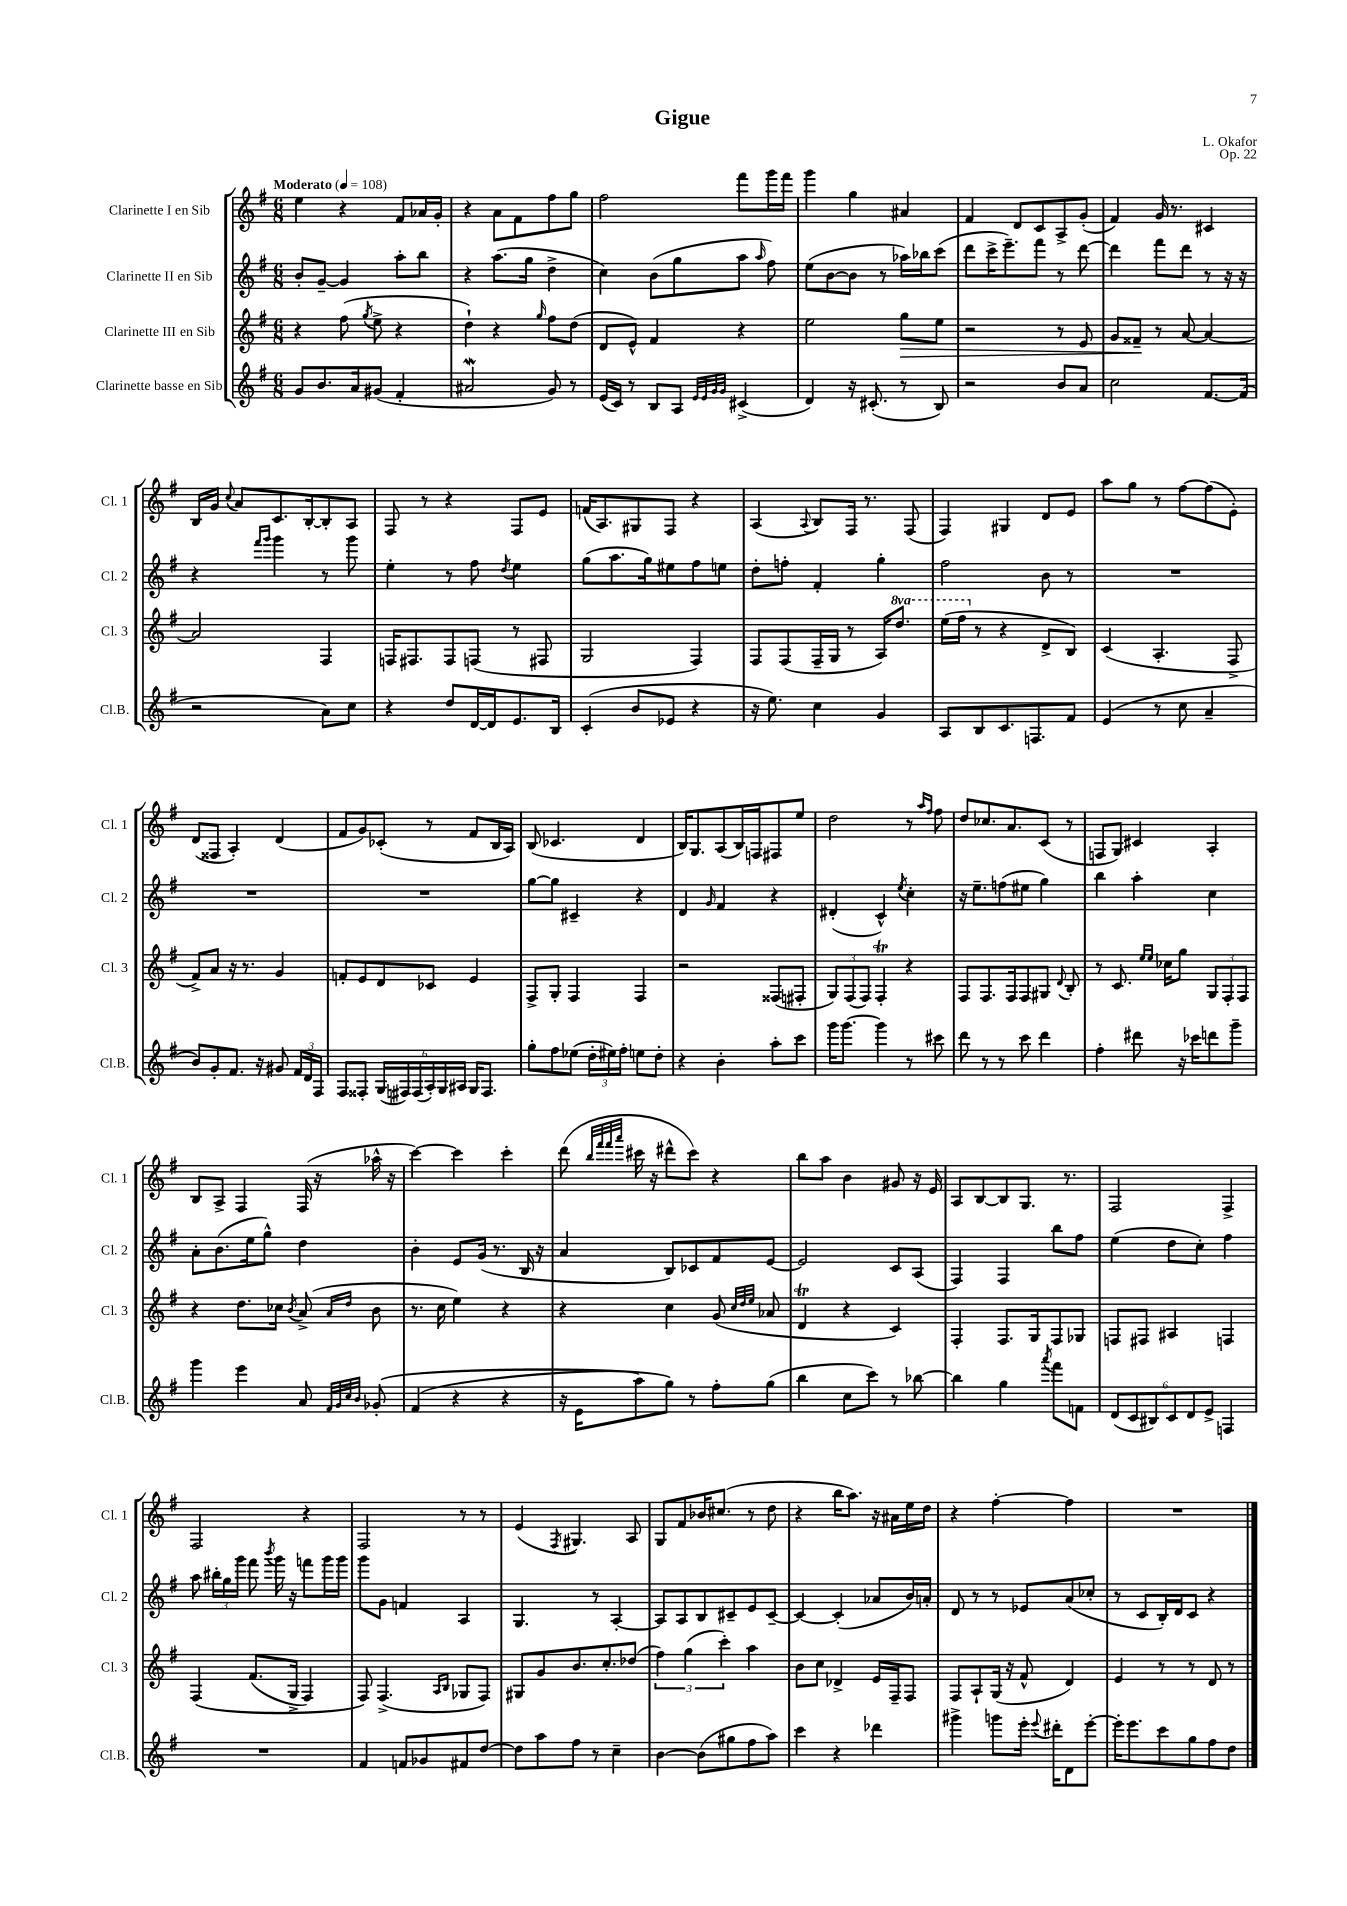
\header { title = "Gigue" composer = "L. Okafor" opus = "Op. 22" }
<<
\new StaffGroup <<
\new Staff = "s0" \with { instrumentName = "Clarinette I en Sib" shortInstrumentName = "Cl. 1" } {
    \clef treble \key g \major \numericTimeSignature \time 6/8 \tempo "Moderato" 4 = 108
    \autoBeamOff e''4 r4 fis'8[ aes'16 g'16]-. |
    r4 a'8[ fis'8 fis''8 g''8] |
    fis''2 fis'''8[ g'''16 fis'''16] |
    g'''4 g''4 ais'4 |
    fis'4 d'8[ c'8 a8-> g'8]-.( |
    fis'4) g'16 r8. cis'4 |
    b16[ g'16] \appoggiatura { c''8 } a'8[ c'8. b16~-. b8-. a8] |
    fis8 r8 r4 fis8[ e'8] |
    f'16[( a8.) gis8 fis8] r4 |
    a4( \appoggiatura { a8 } b8[) fis16] r8. fis8( |
    fis4) gis4 d'8[ e'8] |
    a''8[ g''8] r8 fis''8[~ fis''8( e'8]-.) |
    d'8[( fisis8] a4-.) d'4( |
    fis'8[ g'8) ces'8]-.( r8 fis'8[ b16 a16]) |
    b8( ces'4. d'4 |
    b16[) g8. a8( b16) f16 fis8 e''8] |
    d''2 r8 \grace { a''16[ fis''16] } fis''8 |
    d''8[ ces''8. a'8. c'8]( r8 |
    f8[ g8]) cis'4 a4-. |
    b8[ a8]-> fis4 fis16( r16 aes''16-^ r16 |
    c'''4~) c'''4 c'''4-. |
    d'''8( \grace { b''32[ fis'''32 fis'''32 a'''32] } cis'''16 r16 dis'''8[-^ cis'''8]) r4 |
    b''8[ a''8] b'4 gis'8 r16 e'16 |
    a8[ b8~ b8 g8.] r8. |
    fis2 fis4-> |
    fis2 r4 |
    fis2 r8 r8 |
    e'4( \acciaccatura { fis8 } gis4.) a8 |
    g8[ fis'8 bes'16 cis''8.]( r8 d''8 |
    r4 b''16[ a''8.]) r16 ais'16[ e''16 d''16] |
    r4 fis''4~-. fis''4 |
    R2. \bar "|." |
}
\new Staff = "s1" \with { instrumentName = "Clarinette II en Sib" shortInstrumentName = "Cl. 2" } {
    \clef treble \key g \major \numericTimeSignature \time 6/8
    \autoBeamOff b'8[-. g'8]~-- g'4 a''8[-. b''8] |
    r4 a''8.[( g''16] d''4-> |
    c''4) b'8[( g''8 a''8] \grace { a''16 } fis''8) |
    e''8[( b'8~ b'8] r8 aes''16[) bes''16 c'''8]( |
    d'''8[ c'''16-> e'''8.--) fis'''8] r8 d'''8~ |
    d'''4 fis'''8[ d'''8] r8 r16 r16 |
    r4 \grace { fis'''16[ g'''16] } g'''4 r8 g'''8 |
    e''4-. r8 fis''8 \acciaccatura { d''8 } e''4 |
    g''8[( a''8. g''16) eis''8 fis''8 e''8] |
    d''8[-. f''8]-. fis'4-. g''4-. |
    fis''2 b'8 r8 |
    R2. |
    R2. |
    R2. |
    g''8[~ g''8] cis'4-- r4 |
    d'4 \grace { g'16 } fis'4 r4 |
    dis'4-.( c'4-^) \acciaccatura { e''8 } c''4-. |
    r16 e''8.[-- f''8( eis''8] g''4) |
    b''4 a''4-. c''4 |
    a'8[-. b'8.( e''16 g''8]-^) d''4 |
    b'4-. e'8[ g'16]( r8. b16 r16 |
    a'4 b8[) ces'8 fis'8 e'8]~ |
    e'2 c'8[ a8]( |
    fis4) fis4 b''8[ fis''8] |
    e''4( d''8[ c''8]-.) fis''4 |
    a''8 \tuplet 3/2 { bis''16[-. g''16 g'''16] } fis'''8 \acciaccatura { b'''8 } g'''16 r16 f'''8[ g'''16 g'''16] |
    g'''8[ g'8] f'4 a4 |
    g4. r8 a4~-. |
    a8[ a8 b8 cis'8-- e'8 cis'8]~-- |
    cis'4~ cis'4-.( aes'8[ b'16) a'16]-. |
    d'8 r8 r8 ees'8[ a'8( ces''8]-. |
    r8 c'8[ b16-.) d'16 c'8] r4 \bar "|." |
}
\new Staff = "s2" \with { instrumentName = "Clarinette III en Sib" shortInstrumentName = "Cl. 3" } {
    \clef treble \key g \major \numericTimeSignature \time 6/8 \set Staff.ottavationMarkups = #ottavation-simple-ordinals
    \autoBeamOff r4 fis''8( \acciaccatura { g''8 } e''8-> r4 |
    d''4-!) r4 \grace { g''16 } fis''8[ d''8]( |
    d'8[ e'8]-^) fis'4 r4 |
    e''2 g''8[\> e''8] |
    r2 r8 e'8 |
    g'8[ fisis'8]--\! r8 a'8~ a'4~ |
    a'2 fis4 |
    f16[ fis8. fis8 f8]( r8 fis8 |
    g2 fis4) |
    fis8[ fis8( fis16-- g16] r8 a16[) \ottava #1 d'''8.] |
    e'''16[( fis'''16] \ottava #0 r8 r4 d'8[-> b8]) |
    c'4( a4.-. fis8-> |
    fis'8[->) a'8] r16 r8. g'4 |
    f'8[-. e'8 d'8 ces'8] e'4 |
    fis8[-> g8]-. fis4 fis4 |
    r2 fisis8[( fis8]-. |
    \tuplet 3/2 { g8[) fis8( fis8]) } fis4-.\trill r4 |
    fis8[ fis8. fis16 fis8 gis8] \appoggiatura { d'8 } b8-. |
    r8 c'8. \grace { e''16[ e''16] } ces''16[ g''8] \tuplet 3/2 { g8[ fis8-. fis8] } |
    r4 d''8.[ ces''16] \acciaccatura { b'8 } a'8->( \grace { a'16[ d''16] } b'8 |
    r8. c''16 e''4) r4 |
    r4 c''4 g'8( \grace { c''32[ d''32 e''32] } aes'8 |
    d'4\trill r4 c'4) |
    fis4-. fis8.[ g16 fis8 ges8] |
    f8[ fis8] ais4 f4 |
    fis4\( fis'8.[( g16]-> fis4) |
    fis8\) fis4.->( \grace { a16[ b16] } ges8[ fis8]) |
    gis8[ g'8 b'8. c''8.-. des''8]( |
    \tuplet 3/2 { fis''4) g''4( c'''4-.) } a''4 |
    b'8[ c''8] des'4-> e'16[ fis16-- fis8] |
    fis8[ a8-! g16]( r16 fis'8-^ d'4) |
    e'4 r8 r8 d'8 r8 \bar "|." |
}
\new Staff = "s3" \with { instrumentName = "Clarinette basse en Sib" shortInstrumentName = "Cl.B." } {
    \clef treble \key g \major \numericTimeSignature \time 6/8
    \autoBeamOff g'8[ b'8. a'16 gis'8]( fis'4-. |
    ais'2\mordent g'8) r8 |
    e'16[( c'16]) r8 b8[ a8] \grace { e'32[ e'32 g'32 g'32] } cis'4->( |
    d'4) r16 cis'8.-.( r8 b8) |
    r2 b'8[ a'8] |
    c''2 fis'8.[~ fis'16]( |
    r2 a'8[) c''8] |
    r4 d''8[ d'16~ d'16 e'8. b16] |
    c'4-.( b'8[ ees'8] r4 |
    r16 e''8.) c''4 g'4 |
    a8[ b8 c'8. f8. fis'8] |
    e'4( r8 c''8 a'4-- |
    b'8[) g'8-. fis'8.] r16 gis'8 \tuplet 3/2 { fis'16[ d'16 fis16] } |
    fis8[ fisis8]-. \tuplet 6/4 { g16[( fis16) fis16( a16-.) g16 ais16] } g16[ fis8.] |
    g''8[-. fis''8 ees''8]( \tuplet 3/2 { d''16[-. eis''16) fis''16]-. } e''8[ d''8]-. |
    r4 b'4-. a''8[-. c'''8] |
    g'''16[ g'''8.]~ g'''4 r8 cis'''8 |
    d'''8 r8 r8 c'''8 d'''4 |
    fis''4-. dis'''8 r16 ces'''16[ d'''8 g'''8]-- |
    g'''4 e'''4 a'8 \grace { fis'32[ g'32 c''32 b'32] } ges'8-.\( |
    fis'4( r4 r4 |
    r16 e'16[ a''8) g''8]\) r8 fis''8[-. g''8]( |
    b''4 c''8[ c'''8]) r8 bes''8~ |
    bes''4 g''4 \acciaccatura { a'''8 } fis'''8[ f'8] |
    \tuplet 6/4 { d'8[( c'8 bis8) c'8 d'8 e'8]-> } f4 |
    R2. |
    fis'4 f'8[ ges'8 fis'8 d''8]~ |
    d''8[ a''8 fis''8] r8 c''4-- |
    b'4~ b'8[( gis''8 fis''8 a''8]) |
    c'''4 r4 des'''4 |
    gis'''4-> g'''8[ e'''16]-. \appoggiatura { e'''8 } dis'''16[-. d'8 e'''8]~-. |
    e'''16[-. e'''8. c'''8 g''8 fis''8 d''8] \bar "|." |
}
>>
>>
\layout { \context { \Score \remove "Bar_number_engraver" } }
